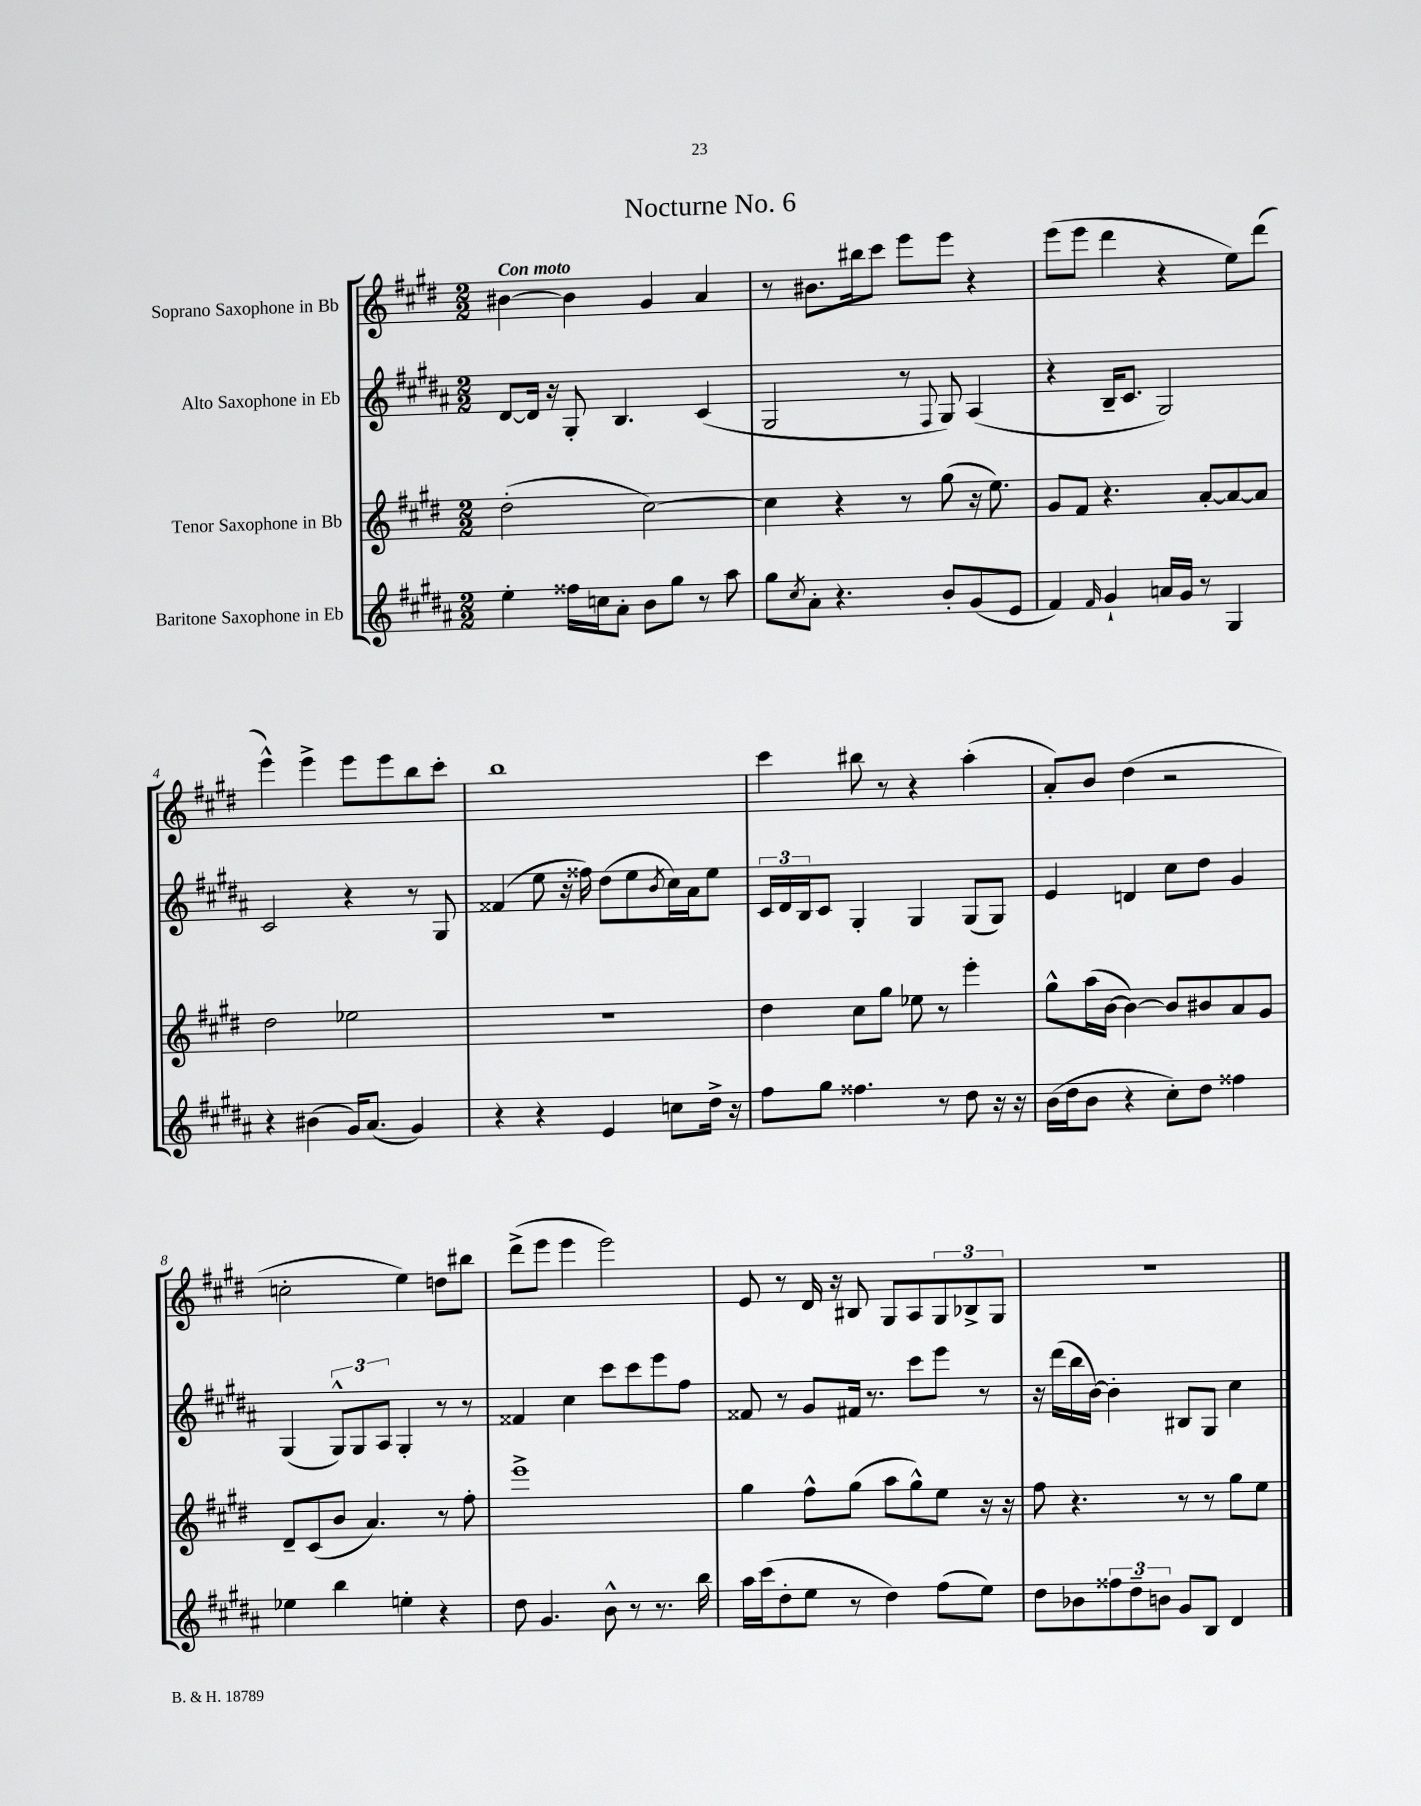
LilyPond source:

\header { title = "Nocturne No. 6" }
<<
\new StaffGroup <<
\new Staff = "s0" \with { instrumentName = "Soprano Saxophone in Bb" } {
    \clef treble \key e \major \numericTimeSignature \time 2/2 \tempo "Con moto"
    bis'4~ bis'4 gis'4 a'4 |
    r8 bis'8. bis''16 cis'''8 e'''8 e'''8 r4 |
    e'''8( e'''8 dis'''4 r4 e''8) dis'''8( |
    e'''4-^) e'''4-> e'''8 e'''8 b''8 cis'''8-. |
    b''1 |
    cis'''4 bis''8 r8 r4 a''4-.( |
    a'8-.) b'8 dis''4( r2 |
    c''2-. e''4) d''8 bis''8 |
    dis'''8->( e'''8 e'''4 e'''2) |
    e'8 r8 dis'16 r16 bis8 gis8 a8 \tuplet 3/2 { gis8 bes8-> gis8 } |
    R1 \bar "|." |
}
\new Staff = "s1" \with { instrumentName = "Alto Saxophone in Eb" } {
    \clef treble \key b \major \numericTimeSignature \time 2/2
    dis'8~ dis'16 r16 gis8-. b4. cis'4( |
    gis2 r8 \appoggiatura { fis8 } gis8) ais4( |
    r4 b16-- cis'8. gis2) |
    cis'2 r4 r8 gis8 |
    fisis'4( e''8 r16 fisis''16) dis''8( e''8 \acciaccatura { b'8 } cis''16) ais'16 e''8 |
    \tuplet 3/2 { cis'16 dis'16 b16 } cis'8 gis4-. gis4 gis8( gis8) |
    e'4 d'4 cis''8 dis''8 gis'4 |
    gis4( \tuplet 3/2 { gis8-^) gis8 ais8 } gis4-. r8 r8 |
    fisis'4 cis''4 cis'''8 cis'''8 e'''8 fis''8 |
    fisis'8 r8 gis'8 fis'16 r8. cis'''8 e'''8 r8 |
    r16 dis'''16( b''16 b'16~) b'4-. bis8 gis8 cis''4 \bar "|." |
}
\new Staff = "s2" \with { instrumentName = "Tenor Saxophone in Bb" } {
    \clef treble \key e \major \numericTimeSignature \time 2/2
    dis''2-.( cis''2~) |
    cis''4 r4 r8 gis''8( r16 e''8.) |
    gis'8 fis'8 r4. a'8~-. a'8~ a'8 |
    dis''2 ees''2 |
    r1 |
    dis''4 cis''8 gis''8 ees''8 r8 e'''4-. |
    gis''8-^ a''16( b'16~ b'4~) b'8 bis'8 a'8 gis'8 |
    dis'8-- cis'8( b'8 a'4.) r8 fis''8-. |
    e'''1-> |
    gis''4 fis''8-^ gis''8( a''8 gis''8-^) e''8 r16 r16 |
    fis''8 r4. r8 r8 gis''8 e''8 \bar "|." |
}
\new Staff = "s3" \with { instrumentName = "Baritone Saxophone in Eb" } {
    \clef treble \key b \major \numericTimeSignature \time 2/2
    e''4-. fisis''16 c''16 ais'8-. b'8 gis''8 r8 ais''8 |
    gis''8 \acciaccatura { cis''8 } ais'8-. r4. b'8-. gis'8( e'8 |
    fis'4) \grace { fis'16 } gis'4-! a'16 gis'16 r8 gis4 |
    r4 bis'4( gis'16) ais'8.( gis'4) |
    r4 r4 e'4 c''8 dis''16-> r16 |
    fis''8 gis''8 fisis''4. r8 dis''8 r16 r16 |
    b'16( dis''16 b'8 r4 cis''8-.) dis''8 fisis''4 |
    ees''4 b''4 e''4-. r4 |
    dis''8 gis'4. b'8-^ r8 r8. b''16 |
    ais''16 cis'''16( dis''8-. e''8 r8 dis''4) fis''8( e''8) |
    dis''8 bes'8 \tuplet 3/2 { fisis''8 dis''8-- b'8 } gis'8 b8 dis'4 \bar "|." |
}
>>
>>
